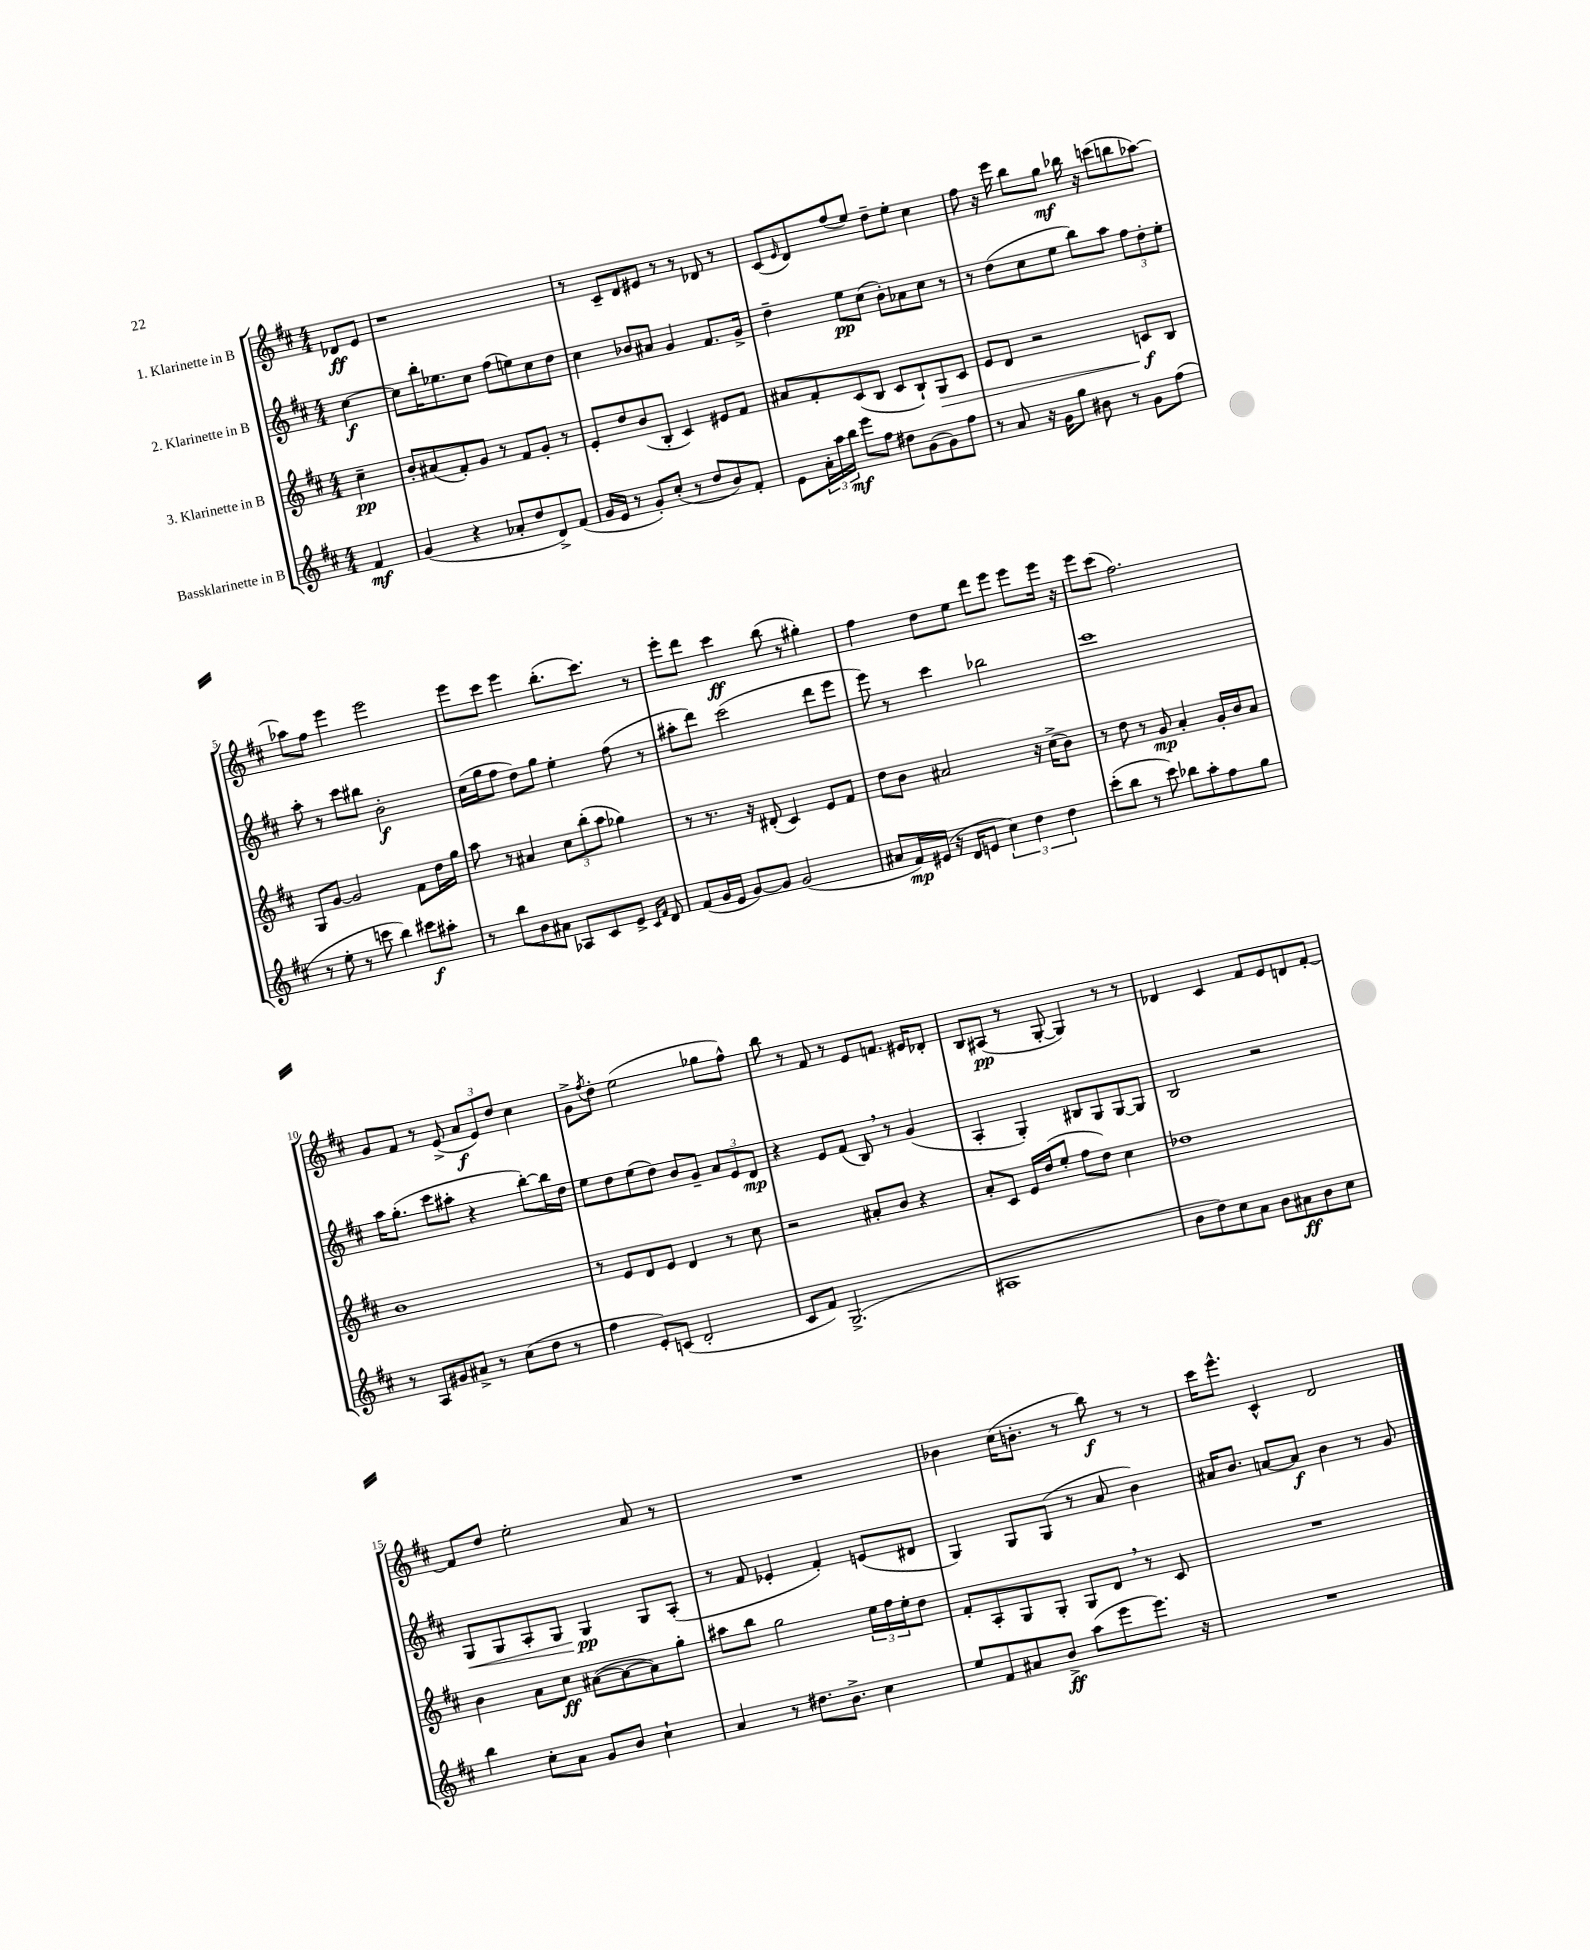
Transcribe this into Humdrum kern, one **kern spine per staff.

**kern	**dynam	**kern	**dynam	**kern	**dynam	**kern	**dynam
*part4	*part4	*part3	*part3	*part2	*part2	*part1	*part1
*staff4	*staff4	*staff3	*staff3	*staff2	*staff2	*staff1	*staff1
*I"Bassklarinette in B	*	*I"3. Klarinette in B	*	*I"2. Klarinette in B	*	*I"1. Klarinette in B	*
*clefG2	*	*clefG2	*	*clefG2	*	*clefG2	*
*k[f#c#]	*	*k[f#c#]	*	*k[f#c#]	*	*k[f#c#]	*
*M4/4	*	*M4/4	*	*M4/4	*	*M4/4	*
=	=	=	=	=	=	=	=
4f#/	mf	4cc#~\	pp	[4cc#\	f	8d-X/L	ff
.	.	.	.	.	.	8e/J	.
=1	=1	=1	=1	=1	=1	=1	=1
(4g/	.	8b'/L	.	8cc#\L]	.	1r	.
.	.	(8a#X/	.	16bb'\K	.	.	.
.	.	.	.	8.ee-X\	.	.	.
4r	.	8f#'/)	.	.	.	.	.
.	.	8g/J	.	8cc#\J	.	.	.
8a-X'/L	.	8r	.	(8ff#\L	.	.	.
8dd/	.	8f#/L	.	8een\)	.	.	.
8d^/)	.	8g'/J	.	8cc#\	.	.	.
(8f#/J	.	8r	.	8dd\J	.	.	.
=2	=2	=2	=2	=2	=2	=2	=2
16g/LL	.	8e'/L	.	4cc#\	.	8r	.
16e/JJ	.	.	.	.	.	.	.
8r	.	8dd/	.	.	.	8c#~/L	.
8g'/L)	.	(8b/	.	8b-X/L	.	8d/	.
(8cc#'/J	.	8B'/J	.	8a#X/J	.	8e#X/J	.
8r	.	4c#/)	.	4g/	.	8r	.
8dd/L	.	.	.	.	.	8r	.
8b/)	.	8e#X/L	.	8.f#/L	.	8d-X/	.
8f#'/J	.	8f#/J	.	.	.	8r	.
.	.	.	.	16g^/Jk	.	.	.
=3	=3	=3	=3	=3	=3	=3	=3
8e\L	.	8a#X/L	.	4dd~\	.	(8c#/L	.
.	.	.	.	.	.	16qqe/	.
24a'\L	.	8f#'/	.	.	.	8d/)	.
24aa\	.	.	.	.	.	.	.
24bb\JJ	mf	.	.	.	.	.	.
8eee\L	.	(8c#/	.	8ee\L	pp	(8ff#/	.
8ff#\J	.	8B/J	.	(8cc#\J	.	8ee/J)	.
8dd#X\L	.	8c#/L	.	8b'\L)	.	8dd~\L	.
(8g\	.	8B`/)	.	8a-X\	.	8ee'\J	.
!	!	!	!LO:HP:b	!	!	!	!
8g\)	.	8G/	>	8cc#\J	.	4cc#\	.
8ff#\J	.	8c#/J	.	8r	.	.	.
=4	=4	=4	=4	=4	=4	=4	=4
8r	.	8e/L	.	8r	.	8ff#\	.
8a/	.	8d/J	.	(8dd\L	.	16r	.
.	.	.	.	.	.	16eee\	.
16r	.	2r	.	8cc#\	.	8bb\L	.
16g\KL	.	.	.	.	.	.	.
8gg\J	.	.	.	8ee\J	.	8gg\J	mf
8b#X\	.	.	.	8bb\L)	.	16bb-X\	.
.	.	.	.	.	.	16r	.
8r	.	.	.	8aa\J	.	(8cccn\L	.
8g\L	.	8cn/L	f	12ff#\L	.	8bbn\	.
.	.	.	.	12dd'\	.	.	.
(8ff#\J	.	8B/J	]	.	.	[8aa-X\J)	.
.	.	.	.	12ee'\J	.	.	.
!!LO:LB:g=z
=5	=5	=5	=5	=5	=5	=5	=5
8r	.	8G/L	.	8aa'\	.	8aa-X\L]	.
8ee'\	.	[8g/J	.	8r	.	8ff#\J	.
8r	.	2g/]	.	8ccc#\L	.	4eee\	.
8cccn\	.	.	.	8bb#X\J	.	.	.
4bb\)	.	.	.	2b'\	f	2eee\	.
8ccc#X\L	f	8f#\L	.	.	.	.	.
8aa#X'\J	.	16dd\L	.	.	.	.	.
.	.	16gg\JJ	.	.	.	.	.
=6	=6	=6	=6	=6	=6	=6	=6
8r	.	8aa\	.	(16cc#\LL	.	8eee\L	.
.	.	.	.	16gg\J	.	.	.
8bb\L	.	8r	.	8ff#\J	.	8ccc#\J	.
8b\	.	4a#X/	.	8dd\L)	.	4eee\	.
8a#X\J	.	.	.	8gg\J	.	.	.
8A-X/L	.	12cc#\L	.	4ee'\	.	(8.bb'\L	.
.	.	(12bb'\	.	.	.	.	.
8c#/	.	.	.	.	.	.	.
.	.	12aa\J	.	.	.	.	.
.	.	.	.	.	.	8.ccc#\J)	.
8e^/J	.	4gg-X\)	.	(8ff#\	.	.	.
16qqc#/LL	.	.	.	.	.	.	.
16qqf#/JJ	.	.	.	.	.	.	.
8d/	.	.	.	8r	.	8r	.
=7	=7	=7	=7	=7	=7	=7	=7
(8f#/L	.	8r	.	8aa#X'\L	.	8eee'\L	.
16g/L	.	8.r	.	8ddd\J)	.	8ddd\J	.
16e/JJ	.	.	.	.	.	.	.
[8g/L)	.	.	.	(2ccc#\	.	4ccc#\	ff
.	.	16r	.	.	.	.	.
8g/J]	.	(8d#X'/	.	.	.	.	.
(2g/	.	4c#/)	.	.	.	(8bb\	.
.	.	.	.	.	.	8r	.
.	.	8e/L	.	8ddd\L	.	4gg#X'\)	.
.	.	8f#/J	.	8eee\J	.	.	.
=8	=8	=8	=8	=8	=8	=8	=8
8a#X/L	.	8dd\L	.	8eee\)	.	4ff#\	.
16f#/L)	mp	8b\J	.	8r	.	.	.
(16e#X/JJ	.	.	.	.	.	.	.
16r	.	2a#X/	.	4ccc#\	.	8dd\L	.
16d/KL	.	.	.	.	.	.	.
8en/J	.	.	.	.	.	8ee\J	.
6cc#\)	.	.	.	2bb-X\	.	8ddd\L	.
.	.	.	.	.	.	8eee\J	.
6dd\	.	.	.	.	.	.	.
.	.	16r	.	.	.	8eee\L	.
.	.	(16cc#^\KL	.	.	.	.	.
6dd\	.	.	.	.	.	.	.
.	.	8b\J)	.	.	.	16eee\Jk	.
.	.	.	.	.	.	16r	.
=9	=9	=9	=9	=9	=9	=9	=9
(8ccc#'\L	.	8r	.	1ccc#	.	8eee\L	.
8bb\J	.	8dd\	.	.	.	(8ccc#\J	.
8r	.	8r	.	.	.	2.ff#\)	.
8ccc#\)	.	8g/	mp	.	.	.	.
8bb-X\L	.	4a'/	.	.	.	.	.
8aa'\	.	.	.	.	.	.	.
8ff#\	.	16g'/LL	.	.	.	.	.
.	.	16b/J	.	.	.	.	.
8gg\J	.	8a/J	.	.	.	.	.
!!LO:LB:g=z
=10	=10	=10	=10	=10	=10	=10	=10
8r	.	1b	.	16aa\KL	.	8g/L	.
.	.	.	.	(8.gg'\J	.	.	.
8A/L	.	.	.	.	.	8f#/J	.
8g#X/	.	.	.	8ccc#\L	.	8r	.
8a#X^/J	.	.	.	8aa#X'\J	.	(8e^/	.
8r	.	.	.	4r	.	12a/L	f
.	.	.	.	.	.	12e/)	.
(8cc#\L	.	.	.	.	.	.	.
.	.	.	.	.	.	12dd/J	.
8dd\J	.	.	.	[8bb'\L)	.	4cc#\	.
8r	.	.	.	16bb\L]	.	.	.
.	.	.	.	16dd\JJ	.	.	.
=11	=11	=11	=11	=11	=11	=11	=11
4ff#\	.	8r	.	8ee\L	.	8g^\L	.
.	.	.	.	.	.	8qff#/	.
.	.	8e/L	.	8dd\	.	8dd'\J	.
8e'/L)	.	8d/	.	(8ee\	.	(2ee\	.
(8cn/J	.	8e/J	.	8dd\J)	.	.	.
2d'/	.	4d/	.	8b/L	.	.	.
.	.	.	.	8g~/J	.	.	.
.	.	8r	.	12a/L	.	8gg-X\L	.
.	.	.	.	12e/	.	.	.
.	.	8cc#\	.	.	.	8ff#^^\J)	.
.	.	.	.	12d/J	mp	.	.
=12	=12	=12	=12	=12	=12	=12	=12
8c#/L	.	2r	.	4r	.	8bb\	.
8f#/J)	.	.	.	.	.	8r	.
(2.G^/	.	.	.	8e/L	.	8f#/	.
.	.	.	.	(8f#/J	.	8r	.
.	.	8a#X'/L	.	8B,/)	.	8e/L	.
.	.	8b/J	.	8r	.	8.fn/J	.
.	.	4r	.	(4g/	.	.	.
.	.	.	.	.	.	16e#X/KL	.
.	.	.	.	.	.	8d-X'/J	.
=13	=13	=13	=13	=13	=13	=13	=13
1A#X	.	8a'/L	.	4A'/	.	8B/L	.
.	.	8c#/J	.	.	.	(8A#X/J	pp
.	.	16e/LL	.	4G'/)	.	8r	.
.	.	(16dd/J	.	.	.	.	.
.	.	8ee'/J	.	.	.	[8G'/	.
.	.	8ff#\L	.	8B#X/L	.	4G/])	.
.	.	8dd\J)	.	8G/	.	.	.
.	.	4cc#\	.	[8G/	.	8r	.
.	.	.	.	8G/J]	.	8r	.
=14	=14	=14	=14	=14	=14	=14	=14
8b\L	.	1dd-X	.	2B/	.	4d-X/	.
8dd\)	.	.	.	.	.	.	.
8cc#\	.	.	.	.	.	4c#/	.
8a\J	.	.	.	.	.	.	.
8b\L	.	.	.	2r	.	8f#/L	.
8a#X\	ff	.	.	.	.	8e/	.
8b\	.	.	.	.	.	8dn/	.
8cc#\J	.	.	.	.	.	[8f#'/J	.
!!LO:LB:g=z
=15	=15	=15	=15	=15	=15	=15	=15
!	!	!	!	!	!LO:HP:b	!	!
4bb\	.	4b\	.	8G/L	<	8f#/L]	.
.	.	.	.	8G/	.	8dd/J	.
8cc#'\L	.	8a\L	.	8A'/	.	2ee'\	.
8a\J	.	8cc#\J	ff	8G/J	.	.	.
8g/L	.	([8a#X\L	.	4G/	pp	.	.
8b/J	.	8a#\_	.	.	.	.	.
4cc#`\	.	8a#\])	.	8G/L	[	8a/	.
.	.	8gg'\J	.	(8A'/J	.	8r	.
=16	=16	=16	=16	=16	=16	=16	=16
4a/	.	8aa#X\L	.	8r	.	1r	.
.	.	8bb\J	.	8f#/	.	.	.
8r	.	2gg\	.	4e-X'/	.	.	.
8.dd#X\L	.	.	.	.	.	.	.
.	.	.	.	4f#'/)	.	.	.
8.b^\J	.	.	.	.	.	.	.
4cc#\	.	24ee\LL	.	(8en/L	.	.	.
.	.	24ff#\	.	.	.	.	.
.	.	24ee'\J	.	.	.	.	.
.	.	8dd\J	.	8d#X/J	.	.	.
=17	=17	=17	=17	=17	=17	=17	=17
8ee/L	.	8f#'/L	.	4G/)	.	4b-X\	.
8f#/	.	8A'/	.	.	.	.	.
8a#X/	.	8G/	.	8G/L	.	(16cc#\KL	.
.	.	.	.	.	.	8.bn'\J	.
8b^/J	ff	8G'/J	.	(8G/J	.	.	.
(8aa\L	.	8G/L	.	8r	.	8r	.
8eee\	.	8d,/J	.	8a/	.	8bb\)	f
8.eee\J)	.	8r	.	4b\)	.	8r	.
.	.	8c#/	.	.	.	8r	.
16r	.	.	.	.	.	.	.
=18	=18	=18	=18	=18	=18	=18	=18
1r	.	1r	.	16a#X/KL	.	16ccc#\KL	.
.	.	.	.	8.b/J	.	8.eee^^\J	.
.	.	.	.	[8an/L	.	4c#^^/	.
.	.	.	.	8a/J]	f	.	.
.	.	.	.	4b\	.	2d/	.
.	.	.	.	8r	.	.	.
.	.	.	.	8g/	.	.	.
==	==	==	==	==	==	==	==
*-	*-	*-	*-	*-	*-	*-	*-
